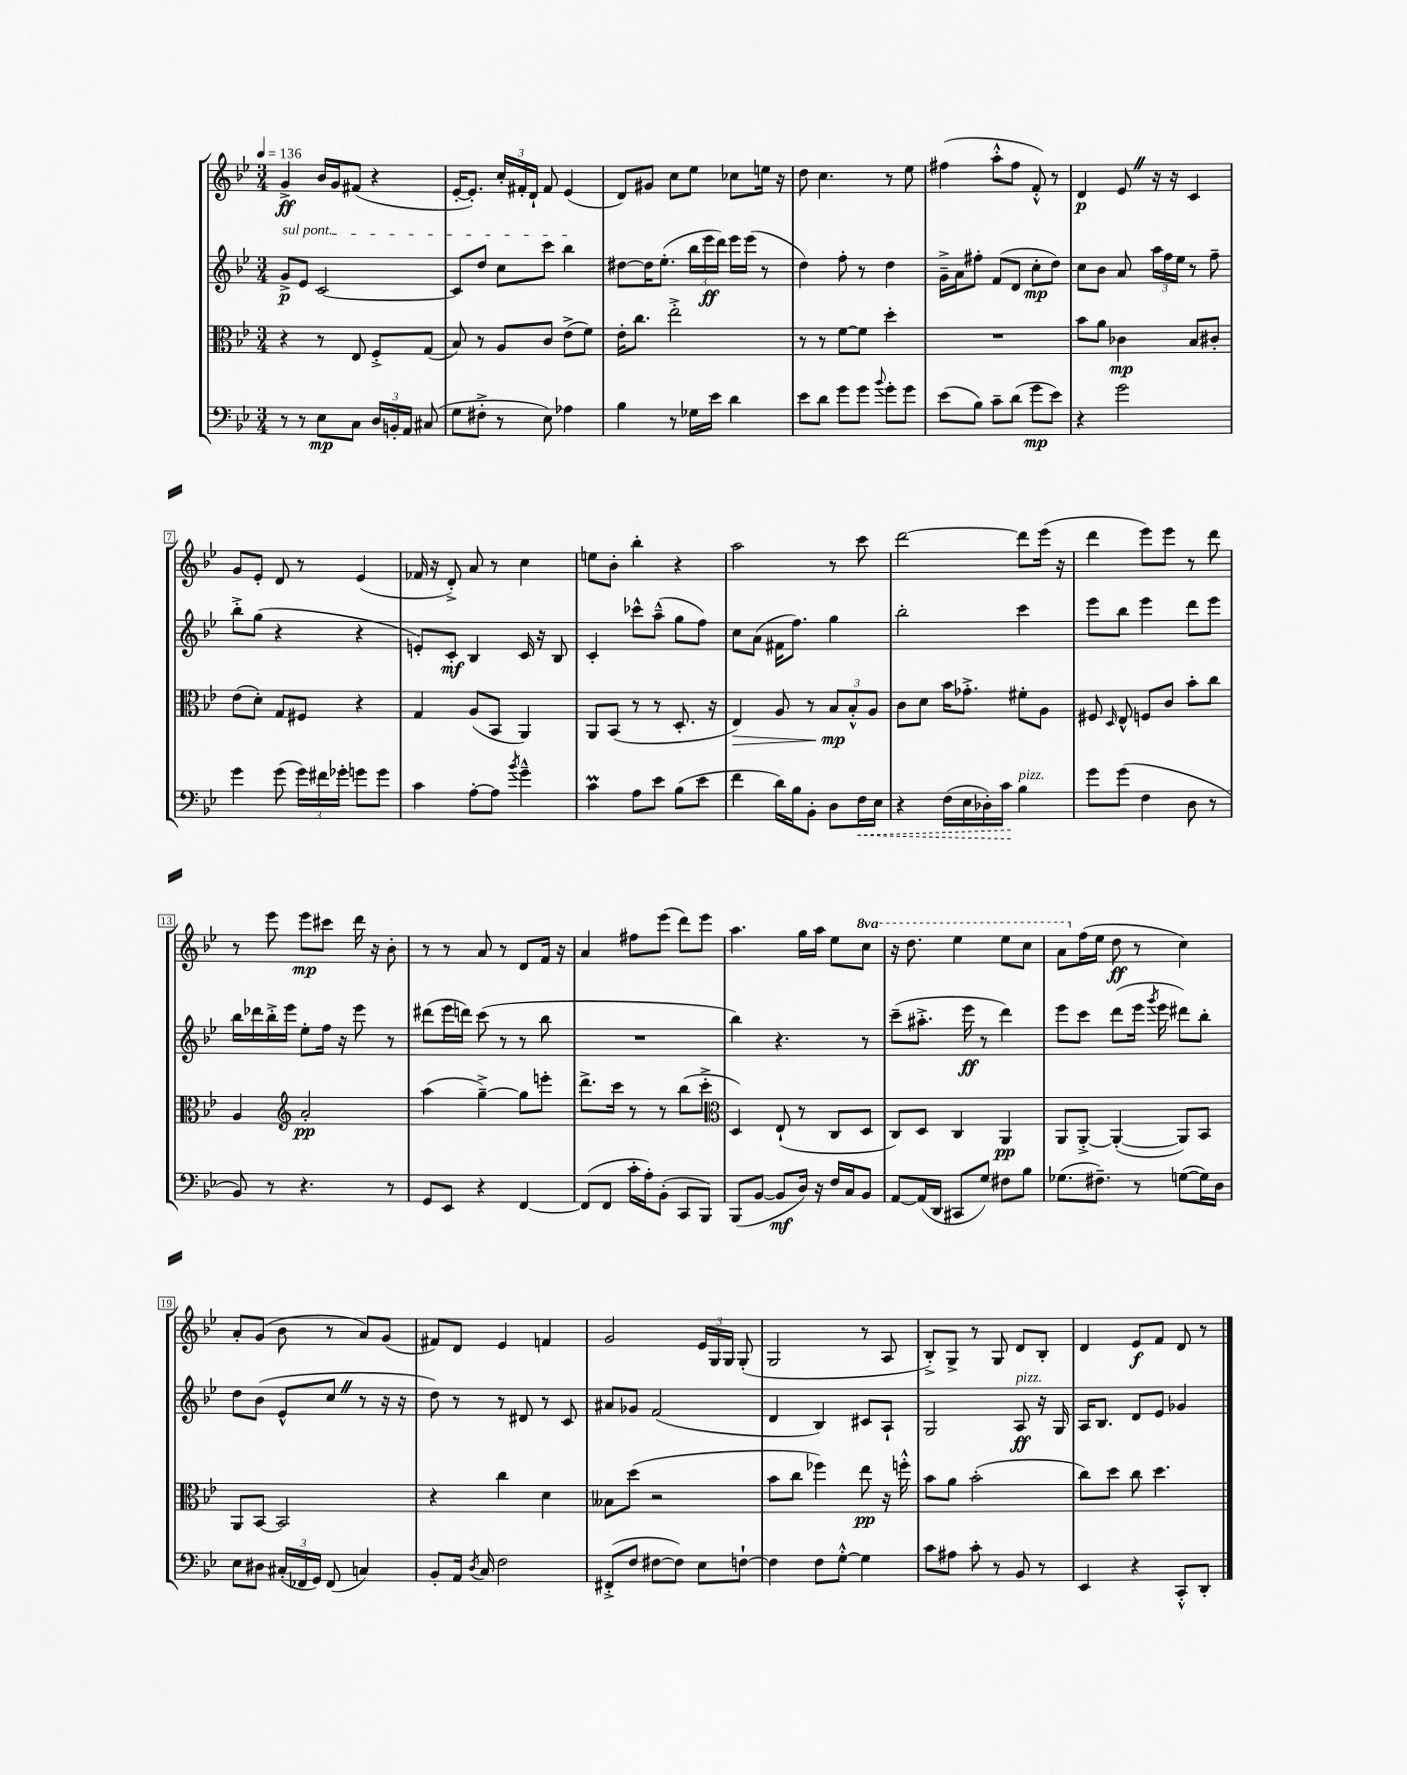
<<
\new StaffGroup <<
\new Staff = "s0" {
    \clef treble \key bes \major \numericTimeSignature \time 3/4 \set Staff.ottavationMarkups = #ottavation-simple-ordinals \tempo 4 = 136
    \autoBeamOff g'4->\ff bes'16[ g'16 fis'8]( r4 |
    ees'16[~-. ees'8.]-.) \tuplet 3/2 { c''16[-. fis'16-. d'16]-! } fis'8 ees'4( |
    d'8[) gis'8] c''8[ ees''8] ces''8[ e''16] r16 |
    d''8 c''4. r8 ees''8 |
    fis''4( a''8[-.-^ fis''8] f'8-.-^) r8 |
    d'4\p ees'8 \once \override BreathingSign.text = \markup { \musicglyph "scripts.caesura.straight" } \breathe r16 r16 c'4 |
    g'8[ ees'8]-. d'8 r8 ees'4( |
    fes'16 r16 d'8-.->) a'8 r8 c''4 |
    e''8[ bes'8]-. bes''4-. r4 |
    a''2 r8 c'''8 |
    d'''2~ d'''8[ ees'''16]( r16 |
    d'''4 ees'''8[) ees'''8] r8 d'''8 |
    r8 ees'''8 ees'''8[\mp cis'''8] d'''16 r16 bes'8-. |
    r8 r8 a'8 r8 d'8[ f'16] r16 |
    a'4 fis''8[ ees'''8]( d'''8[) ees'''8] |
    a''4. g''16[ a''16] ees''8[ \ottava #1 c'''8] |
    r16 d'''8. ees'''4 ees'''8[ c'''8] |
    a''8[ \ottava #0 f''16( ees''16] d''8\ff r8 c''4) |
    a'8[-. g'8]( bes'8 r8 a'8[) g'8]( |
    fis'8[) d'8] ees'4 f'4 |
    g'2 \tuplet 3/2 { ees'16[ g16 g16] } g8-.( |
    g2 r8 a8 |
    bes8[-.->) g8]-> r8 g8 d'8[ bes8]-. |
    d'4 ees'8[\f f'8] d'8 r8 \bar "|." |
}
\new Staff = "s1" {
    \clef treble \key bes \major \numericTimeSignature \time 3/4
    \autoBeamOff \once \override TextSpanner.bound-details.left.text = \markup { \italic "sul pont." } g'8[->\p\startTextSpan ees'8] c'2~ |
    c'8[ d''8] c''8[ c'''8] bes''4\stopTextSpan |
    dis''8[~ dis''16 ees''8.]-.( \tuplet 3/2 { bes''16[ ees'''16\ff d'''16]) } ees'''16[ ees'''16]( r8 |
    d''4) f''8-. r8 d''4 |
    g'16[---> a'16 fis''8]-. f'8[( d'8] c''8[-.\mp d''8]) |
    c''8[ bes'8] a'8 \tuplet 3/2 { a''16[ f''16 ees''16] } r8 f''8-- |
    bes''8[-.-> g''8]( r4 r4 |
    e'8[-.) c'8]-.\mf bes4 c'16 r16 bes8 |
    c'4-. ces'''8[-^ a''8]---^( g''8[ f''8]) |
    c''8[ a'8]( fis'16[ f''8.]) g''4 |
    bes''2-. c'''4 |
    ees'''8[ bes''8] ees'''4 d'''8[ ees'''8] |
    bes''16[ des'''16 bes''16-.-> ees'''16] ees''8[-. f''16] r16 ees'''8 r8 |
    dis'''8[( ees'''16 d'''16]) c'''8( r8 r8 bes''8 |
    R2. |
    bes''4) r4. r8 |
    c'''8[--( ais''8.]-.-> ees'''16\ff r8 d'''4) |
    ees'''8[ c'''8] d'''8[( ees'''16] \acciaccatura { g'''8 } ees'''16 dis'''8[) bes''8]-. |
    d''8[ bes'8]( ees'8[-^ c''8] \once \override BreathingSign.text = \markup { \musicglyph "scripts.caesura.straight" } \breathe r8 r16 r16 |
    d''8) r8 r8 dis'8 r8 c'8 |
    ais'8[ ges'8] f'2( |
    d'4 bes4) cis'8[ a8]-! |
    g2 a8\ff^\markup { \italic "pizz." } r16 g16 |
    a16[ bes8.] d'8[ ees'8] ges'4 \bar "|." |
}
\new Staff = "s2" {
    \clef alto \key bes \major \numericTimeSignature \time 3/4
    \autoBeamOff r4 r8 ees8 f8[-.-> g8]( |
    bes8) r8 a8[ c'8] ees'8[->( f'8]) |
    ees'16[-. c''8.] ees''2-.-> |
    r8 r8 f'8[~ f'8] d''4-. |
    R2. |
    bes'8[ a'8] ces'4\mp bes8[ cis'8]-. |
    ees'8[( d'8]-.) g8[ fis8] r4 |
    g4 a8[( bes,8] a,4) |
    a,8[ bes,8]( r8 r8 d8.-. r16 |
    ees4\>) a8 r8 \tuplet 3/2 { bes8[\mp\! bes8-.-^ a8] } |
    c'8[ d'8] bes'16[ ges'8.]-.-> fis'8[-. a8] |
    fis8 \grace { d16 } ees8-^ f8[ c'8] bes'8[-. c''8] |
    a4 \clef treble a'2-.\pp |
    a''4( g''4~--->) g''8[ e'''8]-. |
    d'''8.[-> c'''16] r8 r8 bes''8[( c'''8]-.-> |
    \clef alto d4) ees8-!( r8 c8[ d8] |
    c8[) d8] c4 a,4\pp |
    a,8[ a,8]~-.-> a,4~-.( a,8[) bes,8] |
    a,8[ bes,8]~ bes,2 |
    r4 c''4 d'4 |
    beses8[ d''8]( r2 |
    bes'8[ c''8] fes''4) ees''8\pp r16 f''16-.-^ |
    bes'8[ a'8] bes'2-.( |
    c''8[) d''8] c''8 d''4. \bar "|." |
}
\new Staff = "s3" {
    \clef bass \key bes \major \numericTimeSignature \time 3/4
    \autoBeamOff r8 r8 ees8[\mp c8] \tuplet 3/2 { d16[ b,16-. a,16] } cis8( |
    g8[ fis8]-.-> r8 ees8) aes4 |
    bes4 r8 ges16[ ees'16] d'4 |
    ees'8[ d'8] g'8[ g'8] \appoggiatura { bes'8 } g'8[-. g'8] |
    ees'8[( bes8]) c'8[-- d'8]( g'8[\mp ees'8]) |
    r4 g'2 |
    g'4 g'8( \tuplet 3/2 { g'16[) fis'16 ges'16]-. } g'8[ g'8] |
    c'4 a8[~-. a8] \acciaccatura { bes'8 } g'4---^ |
    c'4\prall a8[ ees'8] bes8[( ees'8] |
    f'4 d'16[) bes16 bes,8]-. d8[ \once \override Hairpin.style = #'dashed-line f16\< ees16] |
    r4 f16[( ees16 des16-.) c'16]\! bes4^\markup { \italic "pizz." } |
    g'8[ g'8]( f4 d8 r8 |
    bes,8) r8 r4. r8 |
    g,8[ ees,8] r4 f,4~ |
    f,8[( f,8] c'16[-. a16-.) bes,8]-.( c,8[ bes,,8]) |
    bes,,8[( bes,8]~ bes,8[\mf d16]) r16 f16[ c16 bes,8] |
    a,8[~ a,16( d,16] cis,8[ g8]) fis8[ bes8] |
    ges8.[( fis8.]--) r8 g8[~( g16) d16] |
    ees8[ dis8] \tuplet 3/2 { cis16[-.( fes,16 g,16]) } fes,8( c4) |
    bes,8[-. a,16] \acciaccatura { d8 } c16 f2 |
    fis,8[-.->( f8] fis8[~ fis8]) ees8[ f8]~-! |
    f4 f8[ g8]~-.-^ g4 |
    c'8[ ais8] c'8-. r8 bes,8 r8 |
    ees,4 r4 c,8[-.-^ d,8]-. \bar "|." |
}
>>
>>
\layout { \context { \Score \override BarNumber.stencil = #(make-stencil-boxer 0.1 0.3 ly:text-interface::print) } }
